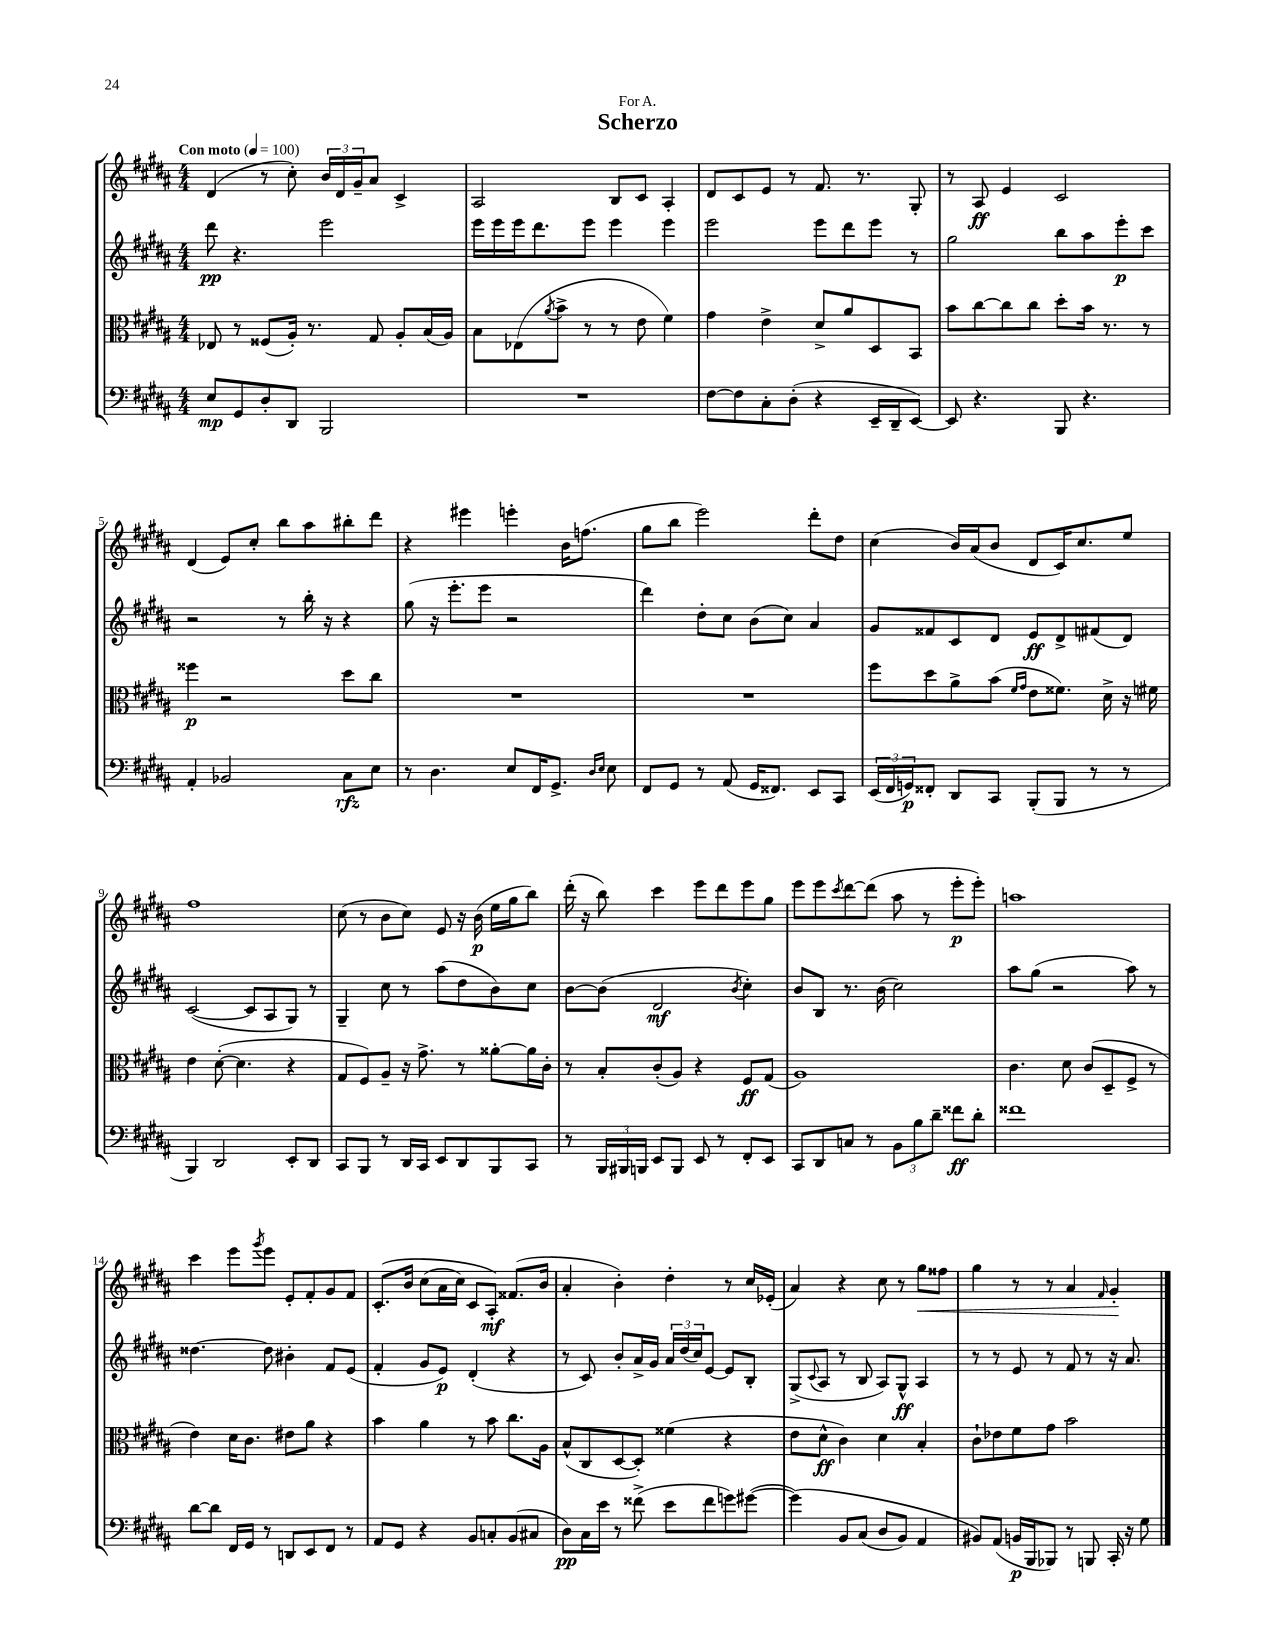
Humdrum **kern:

**kern	**kern	**kern	**kern
*staff4	*staff3	*staff2	*staff1
*clefF4	*clefC3	*clefG2	*clefG2
*k[f#c#g#d#a#]	*k[f#c#g#d#a#]	*k[f#c#g#d#a#]	*k[f#c#g#d#a#]
*M4/4	*M4/4	*M4/4	*M4/4
*MM100	*MM100	*MM100	*MM100
8E/L	8E-/	8ddd#\	(4d#/
8GG#/	8r	4.r	.
8D#'/	(8F##/L	.	8r
8DD#/J	16A#'/Jk)	.	8cc#'\)
.	8.r	.	.
2BBB/	.	2eee\	24b/LL
.	.	.	24d#/
.	.	.	24g#~/J
.	8G#/	.	8a#/J
.	8A#'/L	.	4c#^/
.	(16B/L	.	.
.	16A#/JJ)	.	.
=	=	=	=
1r	8B\L	16eee\LL	2A#/
.	.	16eee\	.
.	(8E-\	16eee\J	.
.	.	8.ddd#\	.
.	8qa#/	.	.
.	8b^\J	.	.
.	8r	8eee\J	.
.	8r	4eee\	8B/L
.	8e\	.	8c#/J
.	4f#\)	4eee\	4A#'/
=	=	=	=
[8F#\L	4g#\	2eee\	8d#/L
8F#\]	.	.	8c#/
8C#'\	4e^\	.	8e/J
(8D#'\J	.	.	8r
4r	8d#^/L	8eee\L	8.f#/
.	8a#/	8ddd#\	.
.	.	.	8.r
16EE~/LL	8D#/	8eee\J	.
16DD#~/J	.	.	.
[8EE/J)	8BB/J	8r	8G#'/
=	=	=	=
8EE/]	8b\L	2gg#\	8r
4.r	[8cc#\	.	8A#/
.	8cc#\]	.	4e/
.	8cc#\J	.	.
8BBB/	8dd#'\L	8bb\L	2c#/
4.r	16b\Jk	8aa#\	.
.	8.r	.	.
.	.	8eee'\	.
.	8r	8ccc#\J	.
=	=	=	=
4AA#'/	4ff##\	2r	(4d#/
2BB-/	2r	.	8e/L)
.	.	.	8cc#'/J
.	.	8r	8bb\L
.	.	16bb'\	8aa#\
.	.	16r	.
8C#\L	8dd#\L	4r	8bb#'\
8E\J	8cc#\J	.	8ddd#\J
=	=	=	=
8r	1r	(8gg#\	4r
4.D#\	.	16r	.
.	.	8.eee'\L	.
.	.	.	4eee#\
.	.	8eee\J	.
8E/L	.	2r	4eee'\
16FF#/K	.	.	.
8.GG#^/J	.	.	.
.	.	.	16b\LK
.	.	.	(8.ff\J
16qqD#/LL	.	.	.
16qqE/JJ	.	.	.
8E\	.	.	.
=	=	=	=
8FF#/L	1r	4ddd#\)	8gg#\L
8GG#/J	.	.	8bb\J
8r	.	8dd#'\L	2eee\)
(8AA#/	.	8cc#\J	.
16GG#/LK	.	(8b\L	.
8.FF##/J)	.	.	.
.	.	8cc#\J)	.
8EE/L	.	4a#/	8ddd#'\L
8CC#/J	.	.	8dd#\J
=	=	=	=
(24EE/LL	8ff#\L	8g#/L	(4cc#\
24FF#/	.	.	.
24GG/J)	.	.	.
8FF##'/J	8dd#\	8f##/	.
8DD#/L	8a#^\	8c#/	16b/LL)
.	.	.	(16a#/J
8CC#/J	(8b\J	8d#/J	8b/J
.	16qqf#/LL	.	.
.	16qqg#/JJ	.	.
(8BBB'/L	8e\L	8e/L	8d#/L
8BBB/J	8.f##\J)	8d#^/	16c#/K)
.	.	.	8.cc#/
8r	.	(8f#/	.
.	16d#^\	.	.
8r	16r	8d#/J)	8ee/J
.	16f#\	.	.
=	=	=	=
4BBB/)	4e\	([2c#/	1ff#
2DD#/	([8d#'\	.	.
.	4.d#\]	.	.
.	.	8c#/]L	.
.	.	8A#/	.
8EE'/L	4r	8G#/J)	.
8DD#/J	.	8r	.
=	=	=	=
8CC#/L	8G#/L	4G#~/	(8cc#\
8BBB/J	8F#/)	.	8r
8r	8A#~/J	8cc#\	8b\L
16DD#/LL	16r	8r	8cc#\J)
16CC#/JJ	8.g#^\	.	.
8EE/L	.	(8aa#\L	8e/
8DD#/	8r	8dd#\	16r
.	.	.	(16b\
8BBB/	[8a##'\L	8b\)	16ee\LL
.	.	.	16gg#\J
8CC#/J	16a##\]L	8cc#\J	8bb\J)
.	16c#'\JJ	.	.
=	=	=	=
8r	8r	[8b\L	(16ddd#'\
.	.	.	16r
24BBB/LL	8B'/L	(8b\]J	8bb\)
24BBB#/	.	.	.
24BBB/JJ	.	.	.
8EE/L	(8c#'/	2d#/	4ccc#\
8BBB/J	8A#/J)	.	.
8EE/	4r	.	8eee\L
8r	.	.	8ddd#\
.	.	8qb/	.
8FF#'/L	8F#/L	4cc#'\)	8eee\
8EE/J	(8G#/J	.	8gg#\J
=	=	=	=
8CC#/L	1A#)	8b/L	8eee\L
8DD#/	.	8B/J	8eee\
.	.	.	8qccc#/
8C/J	.	8.r	[8ddd#\
8r	.	.	(8ddd#\]J
.	.	(16b\	.
12BB\L	.	2cc#\)	8aa#\
12B\	.	.	.
.	.	.	8r
12d#~\J	.	.	.
8f##\L	.	.	8eee'\L
8d#'\J	.	.	8eee'\J)
=	=	=	=
1f##	4.c#\	8aa#\L	1aa
.	.	(8gg#\J	.
.	.	2r	.
.	8d#\	.	.
.	(8c#/L	.	.
.	8D#~/	.	.
.	8F#^/J	8aa#\)	.
.	8r	8r	.
=	=	=	=
[8d#\L	4e\)	[4.dd##\	4ccc#\
8d#\]J	.	.	.
16FF#/LL	16d#\LK	.	8eee\L
16GG#/JJ	8.c#\J	.	.
.	.	.	8qggg#/
8r	.	8dd##\]	8eee\J
8DD/L	8e#\L	4b#'\	8e'/L
8EE/	8a#\J	.	8f#'/
8FF#/J	4r	8f#/L	8g#/
8r	.	(8e/J	8f#/J
=	=	=	=
8AA#/L	4b\	4f#'/	&(8.c#'/L
8GG#/J	.	.	.
.	.	.	16b/Jk
4r	4a#\	8g#/L	(8cc#\L
.	.	8e/J)	16a#\L
.	.	.	16cc#\JJ)
8BB/L	8r	(4d#'/	8c#/L
8C'/	8b\	.	8A#'/J&)
(8BB/	8.cc#\L	4r	(8.f##/L
8C#/J	.	.	.
.	16A#\Jk	.	16b/Jk
=	=	=	=
8D#\L)	(8B^^/L	8r	4a#'/
16C#\L	8C#/	8c#/)	.
16e\JJ	.	.	.
8r	[8D#/	8b'/L	4b'\)
(8f##^\	8D#'/]J)	16a#^/L	.
.	.	16g#/JJ	.
8e\L	(4f##\	24a#/LL	4dd#'\
.	.	(24dd#/	.
.	.	24cc#/J)	.
8f##\	.	[8e/J	.
8g\)	4r	8e/]L	8r
([8g#\J	.	8B'/J	16cc#/LL
.	.	.	(16e-'/JJ
=	=	=	=
&(4g#\])	8e\L	(8G#^/L	4a#/)
.	.	8qqc#/	.
.	8d#^^\J	8A#/J	.
8BB/L	4c#\)	8r	4r
(8C#/J	.	8B/	.
8D#/L	4d#\	8A#/L)	8cc#\
8BB/J)	.	8G#^^/J	8r
4AA#/	4B'/	4A#/	8gg#\L
.	.	.	8ff##\J
=	=	=	=
8BB#/L&)	8c#`\L	8r	4gg#\
(8AA#/J	8e-\	8r	.
16BB/LL	8f#\	8e/	8r
16BBB/J	.	.	.
8BBB-/J)	8g#\J	8r	8r
8r	2b\	8f#/	4a#/
8BBB/	.	8r	.
.	.	.	16qqf#/
16CC#'/	.	16r	4g#'/
16r	.	8.a#/	.
8G#\	.	.	.
==	==	==	==
*-	*-	*-	*-
